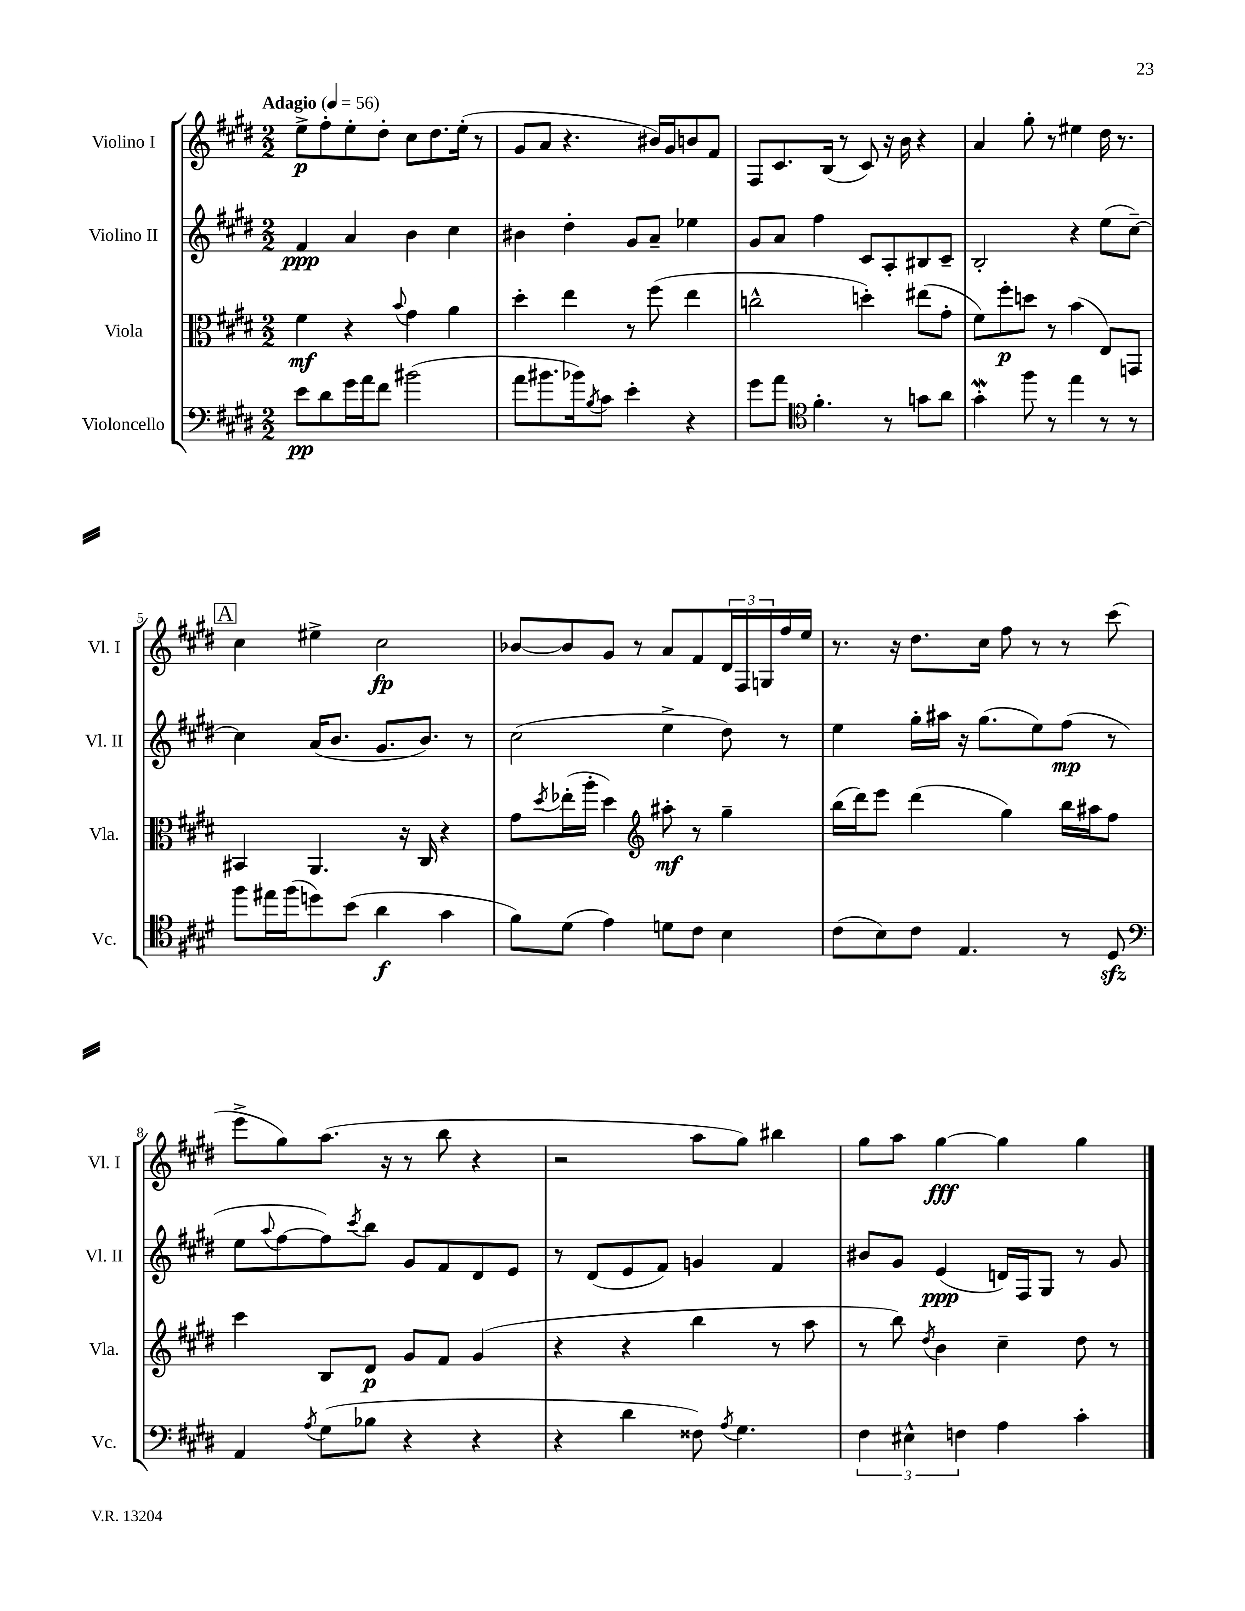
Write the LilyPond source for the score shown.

<<
\new StaffGroup <<
\new Staff = "s0" \with { instrumentName = "Violino I" shortInstrumentName = "Vl. I" } {
    \clef treble \key e \major \numericTimeSignature \time 2/2 \tempo "Adagio" 4 = 56
    e''8->\p fis''8-. e''8-. dis''8-. cis''8 dis''8. e''16-.( r8 |
    gis'8 a'8 r4. bis'16) gis'16 b'8 fis'8 |
    fis8 cis'8. b16( r8 cis'8) r16 b'16 r4 |
    a'4 gis''8-. r8 eis''4 dis''16 r8. |
    \mark \markup { \box "A" } cis''4 eis''4-> cis''2\fp |
    bes'8~ bes'8 gis'8 r8 a'8 fis'8 \tuplet 3/2 { dis'16 fis16 g16 } fis''16 e''16 |
    r8. r16 dis''8. cis''16 fis''8 r8 r8 cis'''8( |
    e'''8-> gis''8) a''8.( r16 r8 b''8 r4 |
    r2 a''8 gis''8) bis''4 |
    gis''8 a''8 gis''4~\fff gis''4 gis''4 \bar "|." |
}
\new Staff = "s1" \with { instrumentName = "Violino II" shortInstrumentName = "Vl. II" } {
    \clef treble \key e \major \numericTimeSignature \time 2/2
    fis'4\ppp a'4 b'4 cis''4 |
    bis'4 dis''4-. gis'8 a'8-- ees''4 |
    gis'8 a'8 fis''4 cis'8 a8-. bis8 cis'8-- |
    b2-. r4 e''8( cis''8~--) |
    \mark \markup { \box "A" } cis''4 a'16( b'8. gis'8. b'8.) r8 |
    cis''2( e''4-> dis''8) r8 |
    e''4 gis''16-. ais''16 r16 gis''8.( e''8) fis''8\mp( r8 |
    e''8 \appoggiatura { a''8 } fis''8~ fis''8) \acciaccatura { cis'''8 } b''8 gis'8 fis'8 dis'8 e'8 |
    r8 dis'8( e'8 fis'8) g'4 fis'4 |
    bis'8 gis'8 e'4\ppp( d'16) fis16 gis8 r8 gis'8 \bar "|." |
}
\new Staff = "s2" \with { instrumentName = "Viola" shortInstrumentName = "Vla." } {
    \clef alto \key e \major \numericTimeSignature \time 2/2
    fis'4\mf r4 \appoggiatura { b'8 } gis'4 a'4 |
    dis''4-. e''4 r8 fis''8( e''4 |
    c''2-^ d''4-.) eis''8( gis'8-. |
    fis'8) fis''8-.\p d''8 r8 b'4( e8) g,8 |
    \mark \markup { \box "A" } bis,4 a,4. r16 cis16 r4 |
    gis'8 \acciaccatura { dis''8 } ees''16-.( a''16-. dis''4) \clef treble ais''8-.\mf r8 gis''4-- |
    b''16( dis'''16) e'''8 dis'''4( gis''4) b''16 ais''16 fis''8 |
    cis'''4 b8 dis'8\p gis'8 fis'8 gis'4( |
    r4 r4 b''4 r8 a''8 |
    r8 b''8) \acciaccatura { dis''8 } b'4 cis''4-- dis''8 r8 \bar "|." |
}
\new Staff = "s3" \with { instrumentName = "Violoncello" shortInstrumentName = "Vc." } {
    \clef bass \key e \major \numericTimeSignature \time 2/2
    e'8\pp dis'8 gis'16 a'16 fis'8 bis'2( |
    a'8 bis'8. bes'16) \acciaccatura { b8 } cis'8 e'4-. r4 |
    gis'8 a'8 \clef tenor fis'4.-. r8 g'8 a'8 |
    gis'4-.\mordent fis''8 r8 e''4 r8 r8 |
    \mark \markup { \box "A" } fis''8 eis''16 fis''16( d''8) b'8( a'4\f gis'4 |
    fis'8) dis'8( e'4) d'8 cis'8 b4 |
    cis'8( b8) cis'8 e4. r8 dis8\sfz |
    \clef bass a,4 \acciaccatura { a8 } gis8( bes8 r4 r4 |
    r4 dis'4 fisis8) \acciaccatura { a8 } gis4. |
    \tuplet 3/2 { fis4 eis4-^ f4 } a4 cis'4-. \bar "|." |
}
>>
>>
